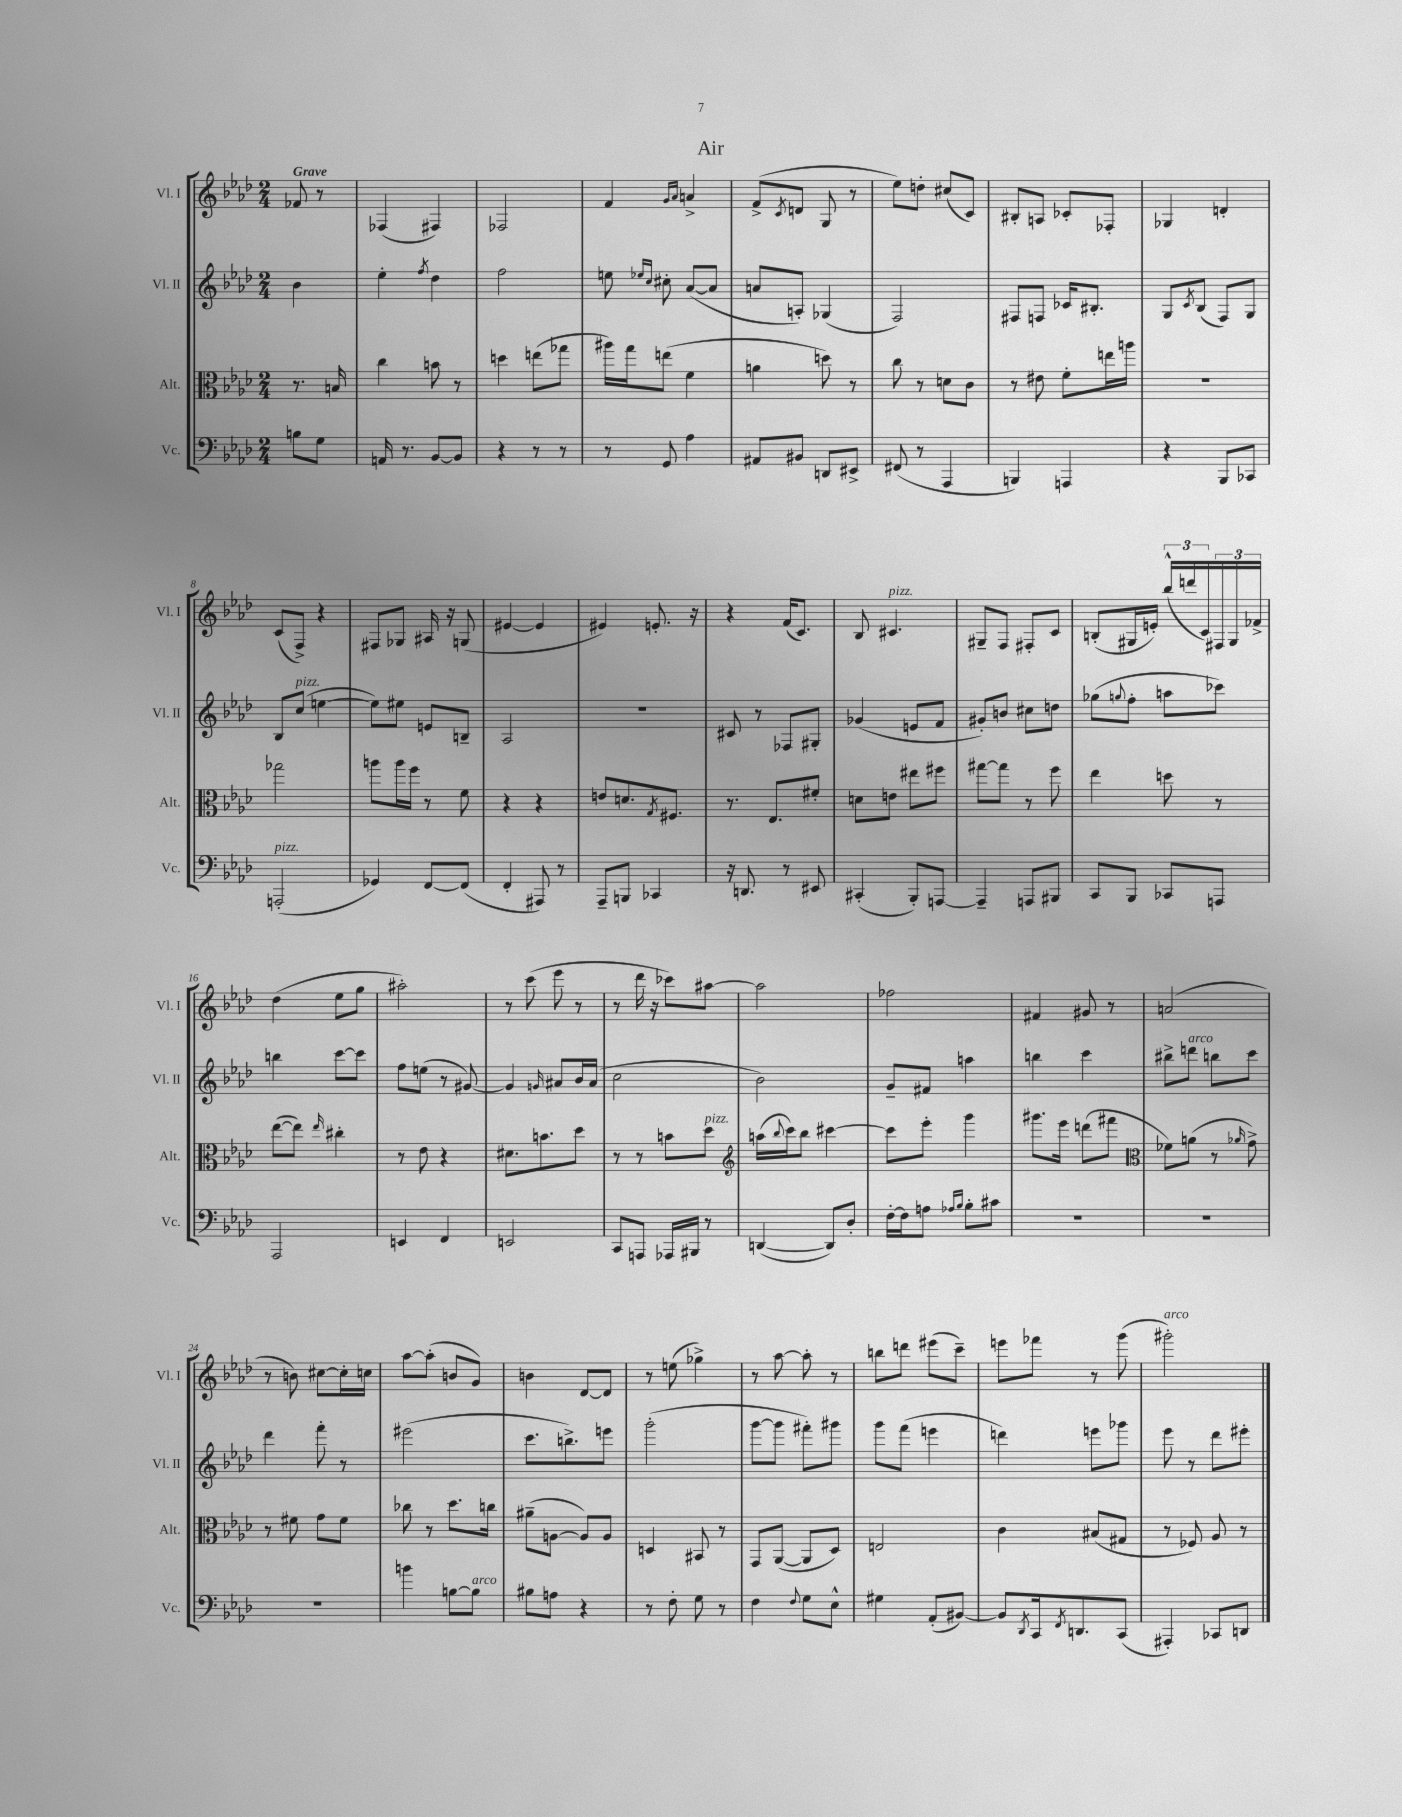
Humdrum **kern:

**kern	**kern	**kern	**kern
*part4	*part3	*part2	*part1
*staff4	*staff3	*staff2	*staff1
*I"Vc.	*I"Alt.	*I"Vl. II	*I"Vl. I
*I'Vc.	*I'Alt.	*I'Vl. II	*I'Vl. I
*clefF4	*clefC3	*clefG2	*clefG2
*k[b-e-a-d-]	*k[b-e-a-d-]	*k[b-e-a-d-]	*k[b-e-a-d-]
*M2/4	*M2/4	*M2/4	*M2/4
=	=	=	=
!	!	!	!LO:TX:a:B:t=Grave
8Bn\L	8.r	4b-\	8f-X/
8G\J	.	.	8r
.	16Bn/	.	.
=1	=1	=1	=1
16AAn/	4cc\	4ee-'\	(4F-X/
8.r	.	.	.
.	.	8qff/	.
[8BB-/L	8bn\	4dd-\	4F#X/)
8BB-/J]	8r	.	.
=2	=2	=2	=2
4r	4ddn\	2ff\	2F-X/
8r	(8een\L	.	.
8r	8gg-X\J	.	.
=3	=3	=3	=3
8r	16aa#X\LL)	8een\	4f/
.	16gg\J	.	.
.	.	16qqee-X/LL	.
.	.	16qqcc/JJ	.
8GG/	(8een\J	8cc#X'\	.
.	.	.	16qqg/LL
.	.	.	16qqa-/JJ
4A-\	4f\	([8a-/L	4an^/
.	.	8a-/J]	.
=4	=4	=4	=4
8AA#X/L	4an\	8an/L	(8f^/L
.	.	.	8qc/
8BB#X/J	.	8An'/J)	8dn/J
8DDn/L	8ddn\)	(4G-X/	8G/
8EE#X^/J	8r	.	8r
=5	=5	=5	=5
(8FF#X/	8cc\	2F/)	8ee-\L)
8r	8r	.	8ddn'\J
4AAA-/	8dn\L	.	(8cc#X/L
.	8c\J	.	8c/J)
=6	=6	=6	=6
4BBBn/)	8r	8F#X/L	8B#X'/L
.	8e#X\	8Fn/J	8An/J
4AAAn/	8f'\L	16c-X/KL	8c-X'/L
.	.	8.B#X'/J	.
.	16een\L	.	8F-X'/J
.	16aan\JJ	.	.
=7	=7	=7	=7
4r	2r	8G/L	4G-X/
.	.	8qc/	.
.	.	(8B-/J	.
8BBB-/L	.	8F/L)	4dn'/
8CC-X/J	.	8G/J	.
!!LO:LB:g=z
=8	=8	=8	=8
!LO:TX:a:i:t=pizz.	!	!	!
(2AAAn'/	2gg-X\	8B-/L	(8c/L
!	!	!LO:TX:a:i:t=pizz.	!
.	.	(8cc/J	8F^/J)
.	.	[4een\	4r
=9	=9	=9	=9
4GG-X/)	8aan\L	8ee\L])	8F#X/L
.	16aa\L	8ee#X\J	8G-X/J
.	16ff\JJ	.	.
[8FF/L	8r	8en/L	16A#X/
.	.	.	16r
(8FF/J]	8f\	8Bn~/J	(8Gn/
=10	=10	=10	=10
4FF'/	4r	2A-/	[4e#X/
8AAA#X/)	4r	.	4e#/]
8r	.	.	.
=11	=11	=11	=11
8AAA-~/L	8en/L	2r	4e#X/)
8BBBn/J	8.dn/	.	.
4CC-X/	.	.	8.en'/
.	8qG/	.	.
.	8.F#X/J	.	.
.	.	.	16r
=12	=12	=12	=12
16r	8.r	8c#X/	4r
8.DDn/	.	.	.
.	.	8r	.
.	8.E-/L	.	.
8r	.	8F-X/L	(16f/KL
.	.	.	8.c/J)
8EE#X/	8f#X'/J	8G#X'/J	.
=13	=13	=13	=13
(4CC#X'/	8dn\L	(4g-X/	8B-/
!	!	!	!LO:TX:a:i:t=pizz.
.	8en\J	.	4.c#X/
8BBB-'/L)	8ee#X\L	8en/L	.
[8AAAn/J	8ff#X\J	8f/J	.
=14	=14	=14	=14
4AAA~/]	[8gg#X\L	8g#X'/L)	8G#X~/L
.	8gg#\J]	8bn/J	8F/J
8AAAn/L	8r	8cc#X\L	8F#X'/L
8BBB#X/J	8ff\	8ddn\J	8c/J
=15	=15	=15	=15
8CC/L	4ee-\	(8gg-X\L	(8Bn'/L
.	.	8qqggn/	.
8BBB-/J	.	8ff'\J	16G#X/L
.	.	.	16en'/JJ)
8CC-X/L	8ddn\	8aan\L	(24bb-^^/LL
.	.	.	24dddn/
.	.	.	24c/)
8AAAn/J	8r	8ccc-X\J)	24F#X/
.	.	.	24G#/
.	.	.	24f-X^/JJ
!!LO:LB:g=z
=16	=16	=16	=16
2AAA-/	([8ee-\L	4bbn\	(4dd-\
.	8ee-\J])	.	.
.	16qqee-/	.	.
.	4cc#X'\	[8ccc\L	8ee-\L
.	.	8ccc\J]	8gg\J
=17	=17	=17	=17
4EEn/	8r	8ff\L	2aa#X'\)
.	8e-\	(8een\J	.
4FF/	4r	8r	.
.	.	[8g#X/)	.
=18	=18	=18	=18
2EEn/	8.d#X\L	4g#/]	8r
.	.	.	(8ccc\
.	8.bn\	.	.
.	.	16qqgn/	.
.	.	8a#X/L	8eee-\
.	8dd-\J	16b-/L	8r
.	.	(16a#/JJ	.
=19	=19	=19	=19
8CC/L	8r	2cc\	8r
8AAAn/J	8r	.	16ddd-\
.	.	.	16r
16AAA-X/LL	8bn\L	.	8ccc-X\L)
16BBB#X/JJ	.	.	.
!	!LO:TX:a:i:t=pizz.	!	!
8r	8dd-\J	.	[8aa#X\J
=20	=20	=20	=20
*	*clefG2	*	*
([4DDn/	(16aan\LL	2b-\)	2aa#\]
.	8qqbb-/	.	.
.	16ccc\J)	.	.
.	8bb-\J	.	.
8DD/L])	[4ccc#X\	.	.
8D-'/J	.	.	.
=21	=21	=21	=21
[16F'\LL	8ccc#\L]	8g~/L	2ff-X\
16F\J]	.	.	.
8An\J	8eee-'\J	8f#X/J	.
16qqA-X/LL	.	.	.
16qqB-/JJ	.	.	.
8B-'\L	4ggg\	4aan\	.
8c#X\J	.	.	.
=22	=22	=22	=22
2r	8.ggg#X\L	4bbn\	4f#X/
.	16eee-\Jk	.	.
.	(8dddn\L	4ccc\	8g#X/
.	8fff#X\J	.	8r
=23	=23	=23	=23
*	*clefC3	*	*
2r	8f-X\L)	8bb#X^\L	(2an/
!	!	!LO:TX:a:i:t=arco	!
.	(8an\J	8dddn\J	.
.	8r	8bbn\L	.
.	16qqa-X/	.	.
.	8g^\)	8ccc\J	.
!!LO:LB:g=z
=24	=24	=24	=24
2r	8r	4ddd-\	8r
.	8f#X\	.	8bn\)
.	8g\L	8fff'\	[8cc#X\L
.	8f#\J	8r	16cc#'\L]
.	.	.	16ccn\JJ
=25	=25	=25	=25
4bn\	8cc-X\	(2eee#X\	[8aa-\L
.	8r	.	(8aa-'\J]
[8Bn\L	8.dd-\L	.	8bn/L
!LO:TX:a:i:t=arco	!	!	!
8B\J]	.	.	8g/J)
.	16ccn\Jk	.	.
=26	=26	=26	=26
8B#X\L	(8a#X~\L	8.ccc\L	4bn\
8An\J	[8An\J	.	.
.	.	8.bbn^\)	.
4r	8A/L])	.	[8d-/L
.	8A/J	8eeen\J	8d-/J]
=27	=27	=27	=27
8r	4Dn/	(2ggg'\	8r
8F'\	.	.	(8een\
8G\	8BB#X/	.	4gg-X^\)
8r	8r	.	.
=28	=28	=28	=28
4F\	8GG/L	[8ggg\L	8r
.	([8AA-/J	8ggg\J]	[8aa-\
8qqF/	.	.	.
8G\L	8AA-/L]	8fff#X'\L)	8aa-'\]
8E-^^\J	8D-/J)	8ggg#X\J	8r
=29	=29	=29	=29
4G#X\	2En/	8ggg\L	8bbn\L
.	.	(8fff\J	8dddn\J
(8AA-'/L	.	4eeen\	(8eee#X\L
[8BB#X/J)	.	.	8ccc~\J)
=30	=30	=30	=30
8BB#/L]	4c\	4dddn\)	8eeen\L
8qDD-/	.	.	.
16CC/k	.	.	8fff-X\J
8qFF/	.	.	.
8.DDn/	.	.	.
.	(8B#X/L	8eeen\L	8r
(8CC/J	8G#X/J	8ggg-X\J	(8ggg\
=31	=31	=31	=31
!	!	!	!LO:TX:a:i:t=arco
4AAA#X'/)	8r	8eee-\	2ggg#X'\)
.	8F-X/)	8r	.
8CC-X/L	8A-/	8ddd-\L	.
8DDn/J	8r	8eee#X'\J	.
==	==	==	==
*-	*-	*-	*-
